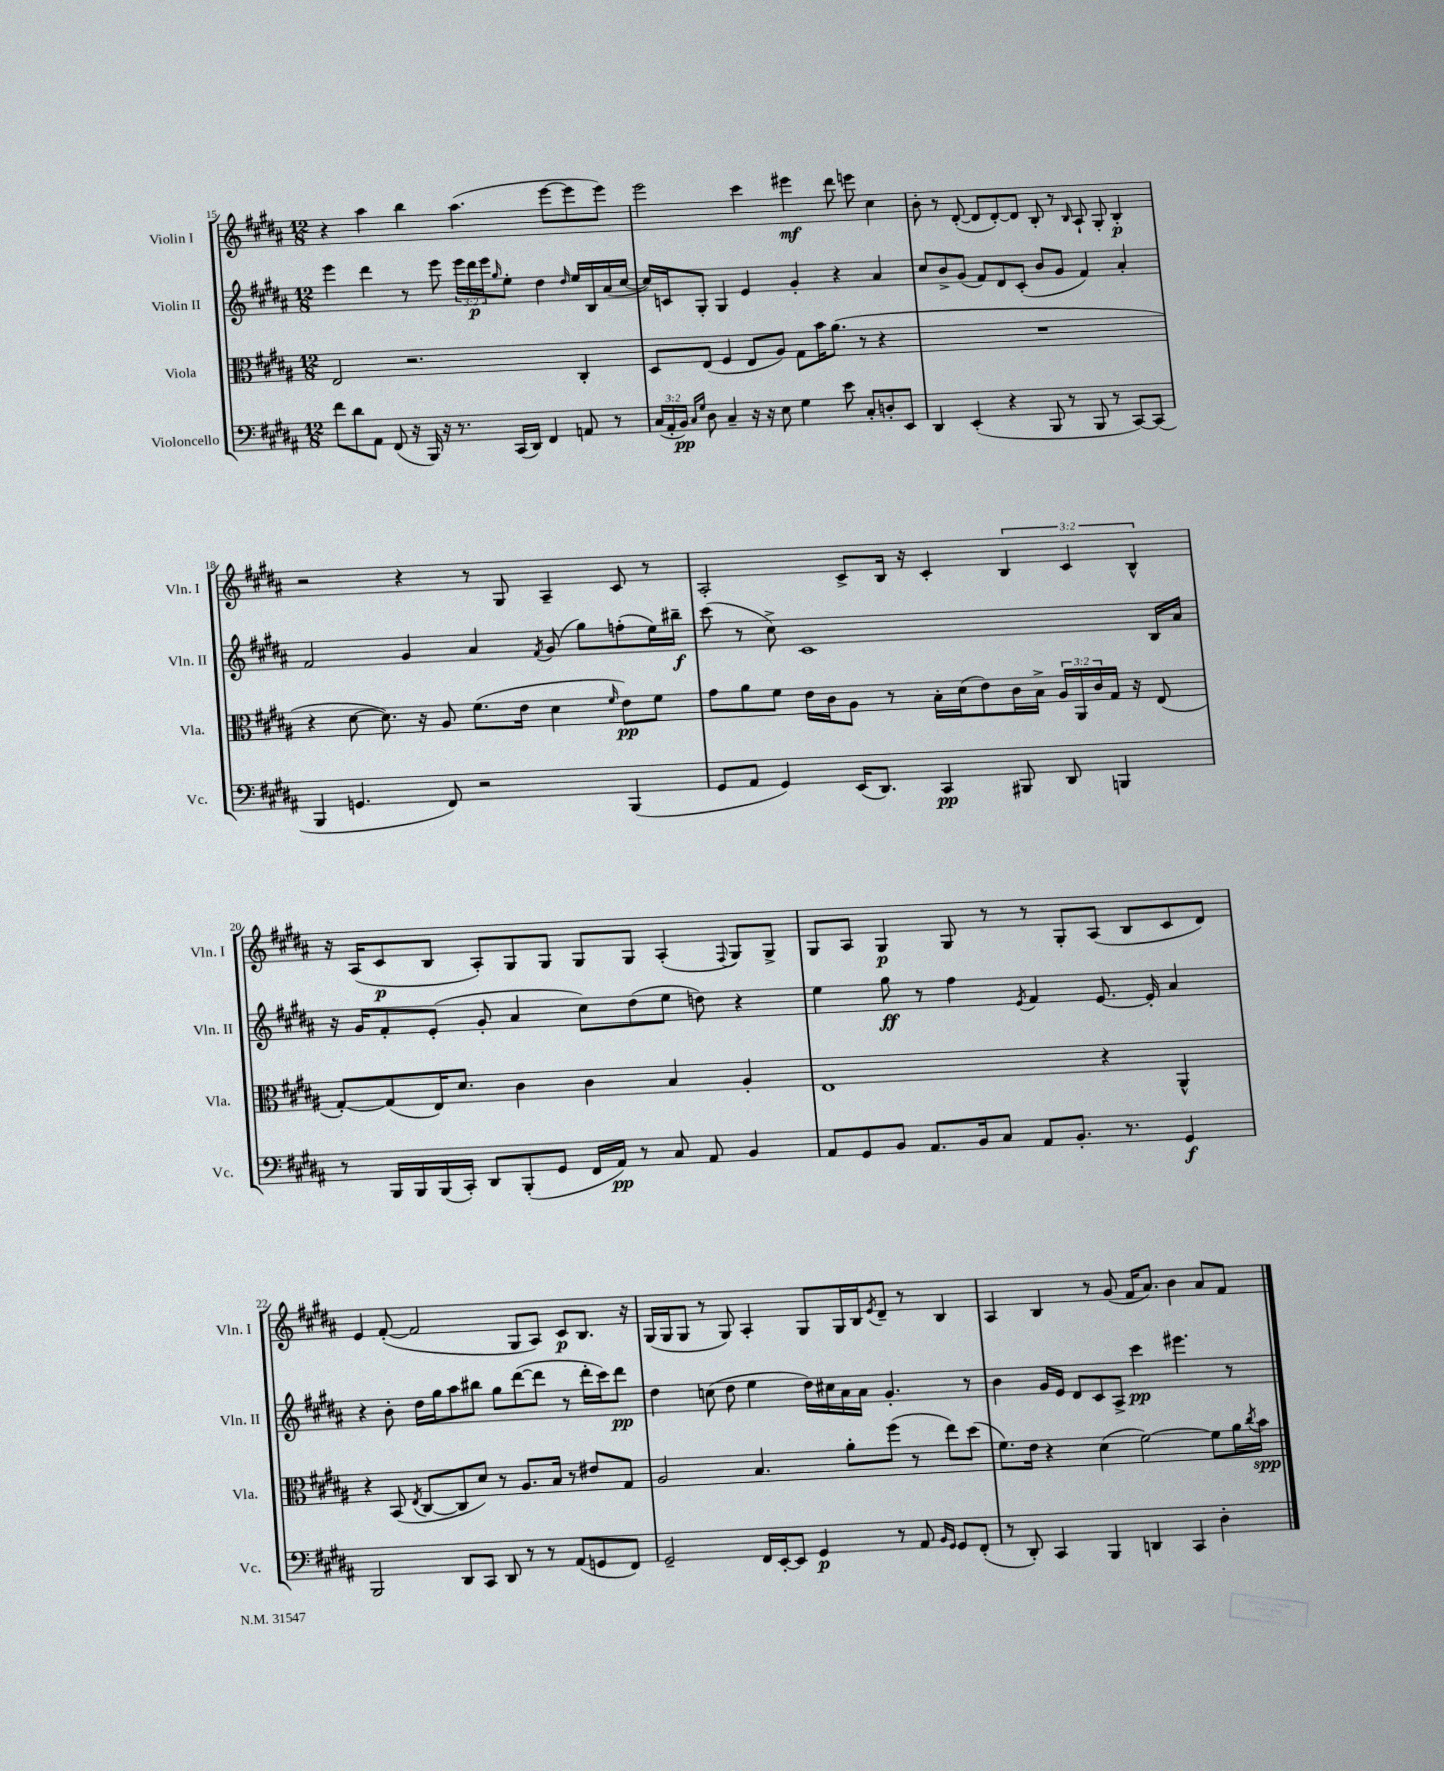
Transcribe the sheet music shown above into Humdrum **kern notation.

**kern	**kern	**kern	**kern
*staff4	*staff3	*staff2	*staff1
*clefF4	*clefC3	*clefG2	*clefG2
*k[f#c#g#d#a#]	*k[f#c#g#d#a#]	*k[f#c#g#d#a#]	*k[f#c#g#d#a#]
*M12/8	*M12/8	*M12/8	*M12/8
8f#\L	2E/	4eee\	4r
8d#\	.	.	.
8AA#\J	.	4ddd#\	4aa#\
(8FF#/	.	.	.
16r	2.r	8r	4bb\
16BBB/)	.	.	.
16r	.	8eee\	.
8.r	.	.	.
.	.	24eee\LL	(4.aa#\
.	.	24ddd#\	.
.	.	24eee\J	.
.	.	16qqgg#/	.
(16CC#/LL	.	8ee'\J	.
16DD#/JJ)	.	.	.
4FF#/	.	4dd#\	.
.	.	.	[8eee\L
.	.	16qqdd#/	.
8AA/	4C#'/	16ee/LL	8eee\]
.	.	16B/	.
8r	.	(16a#/	8eee\J)
.	.	[16cc#/JJ	.
=	=	=	=
(24C#/LL	8D#/L	16cc#/]LL)	2eee\
24AA#'/	.	.	.
.	.	16c/J	.
24BB/JJ)	.	.	.
16qqC#/LL	.	.	.
16qqG#/JJ	.	.	.
8D#\	(8E/J	8G#'/J	.
4C#~/	4F#/	4G#/	.
16r	8E/L	4e/	4ccc#\
16r	.	.	.
8E\	8A#/J)	.	.
4G#\	8G#\L	4g#'/	4eee#\
.	16b\K	.	.
.	(8.a#\J	.	.
8e\	.	4r	8ddd#\
8C#'/L	8r	.	8eee\
8D'/	4r	4a#/	4cc#\
8EE/J	.	.	.
=	=	=	=
4DD#/	1.r	8cc#/L	8b'\
.	.	8b^/	8r
(4EE'/	.	(8g#/J	([8d#'/
.	.	8f#/L)	8d#/]L
4r	.	8d#/	[8d#'/)
.	.	(8c#'/J	8d#/]J
8BBB/	.	8b/L	8B'/
8r	.	8g#/J	8r
.	.	.	16qqB/
8BBB/	.	4f#/)	8A#`/
8r	.	.	8G#'/
[8CC#/L)	.	4a#'/	4B'/
(8CC#/]J	.	.	.
=	=	=	=
4BBB/	4r	2f#/	2r
4.GG/	[8d#\	.	.
.	8.d#\])	.	.
.	.	4g#/	4r
.	16r	.	.
8FF#/)	8A#/	.	.
2r	(8.f#\L	4a#/	8r
.	.	.	8G#/
.	16e\Jk	.	.
.	.	8qf#/	.
.	4d#\	(8g#/	4A#~/
.	.	8gg#\L)	.
.	16qqf#/	.	.
(4BBB/	8e\L)	(8ff'\	8c#/
.	8f#\J	16ee\L)	8r
.	.	16bb#~\JJ	.
=	=	=	=
8GG#/L	8g#\L	(8ccc#\	2A#'/
8AA#/J	8a#\	8r	.
4GG#/)	8f#\J	8cc#^\)	.
.	16e\LL	1c#	.
.	16c#\J	.	.
(16EE/LK	8A#\J	.	8c#^/L
8.DD#/J)	.	.	.
.	8r	.	16B/Jk
.	.	.	16r
4CC#/	16B'\LL	.	4c#'/
.	(16d#\J	.	.
.	8e\)	.	.
8BBB#/	16c#\L	.	6B/
.	16B^\JJ	.	.
8DD#/	24A#/LL	.	.
.	24AA#/	.	6c#/
.	24c#/	.	.
4BBB/	16G#/JJ	.	.
.	16r	.	.
.	.	.	6B^^/
.	(8E/	16B/LL	.
.	.	16a#/JJ	.
=	=	=	=
8r	[8G#'/L)	16r	16r
.	.	16g#/LK	(16A#/LK
16BBB/LL	(8G#/]	8f#'/	8c#/
16BBB/	.	.	.
(16BBB/	16E/K)	(8e'/J	8B/J
16CC#'/JJ)	8.d#/J	.	.
8DD#/L	.	8g#'/	8A#'/L)
(8BBB'/	4c#\	4a#/	8G#/
8GG#/J	.	.	8G#/J
16FF#/LL	4c#\	8cc#\L)	8G#/L
16AA#/JJ)	.	.	.
8r	.	(8dd#\	8G#/J
8C#/	4B/	8ee\J	(4A#'/
8AA#/	.	8dd\)	.
.	.	.	8qqF#/
4BB/	4A#'/	4r	8G#/L)
.	.	.	8G#^/J
=	=	=	=
8AA#/L	1E	4ee\	8G#/L
8GG#/	.	.	8A#/J
8BB/J	.	8gg#\	4G#/
8.AA#/L	.	8r	.
.	.	4ff#\	8G#/
16BB/k	.	.	.
8C#/J	.	.	8r
.	.	8qe/	.
8AA#/L	.	4f#/	8r
8.BB'/J	.	.	8G#'/L
.	4r	[8.e/	(8A#/J
8.r	.	.	.
.	.	.	8B/L
.	.	16e'/]	.
4GG#/	4AA#^^/	4a#/	8c#/
.	.	.	8d#/J)
=	=	=	=
2BBB/	4r	4r	4e/
.	(8BB/	8b'\	([8f#'/
.	8qE/	.	.
.	[8C#/L	16dd#\LL	2f#/]
.	.	16gg#\J	.
8DD#/L	8C#/]	8aa#\	.
8CC#/J	8d#/J)	8bb#\J	.
8DD#/	8r	8gg#\L	.
8r	8.A#/L	([8ddd#\	8G#/L
8r	.	8ddd#\]J	8A#/J)
.	16B/Jk	.	.
(8AA#/L	8r	8r	8c#/L
8GG/	8e#/L	16ddd#'\LL	8.B/J
.	.	16ccc#\J)	.
8FF#/J)	8G#/J	8ddd#\J	.
.	.	.	16r
=	=	=	=
2GG#~/	2A#/	4dd#\	(16G#/LL
.	.	.	16G#/J
.	.	.	8G#/J
.	.	(8cc\	8r
.	.	8dd#\	8G#/)
16FF#/LL	4.B/	4ee\	4A#'/
[16EE'/J	.	.	.
8EE/]J	.	.	.
4GG#/	.	16dd#\LL)	8G#/L
.	.	16cc#\	.
.	8a#'\L	16a#\	16G#/L
.	.	16a#\JJ	16B/J
.	.	.	8qe/
8r	(8ff#\J	4.g#'/	8d#~/J
8AA#/	8r	.	8r
16qqBB/LL	.	.	.
16qqGG#/JJ	.	.	.
8GG#/L	8ee\L)	.	4B/
(8FF#'/J	(8dd#\J	8r	.
=	=	=	=
8r	8.f#\L)	4b\	4A#/
8DD#'/)	.	.	.
.	16e\Jk	.	.
4CC#/	4r	16g#/LL	4B/
.	.	16e/JJ	.
.	.	8d#/L	.
4BBB/	(4d#\	8c#/	8r
.	.	8A#^/J	(8g#/
4DD/	[2f#\)	4ccc#\	16f#/LK
.	.	.	8.a#/J)
4CC#/	.	4.eee#\	4b\
4D#'\	8f#\]L	.	8a#/L
.	16a#\L	8r	8f#/J
.	8qcc#/	.	.
.	16b\JJ	.	.
==	==	==	==
*-	*-	*-	*-
